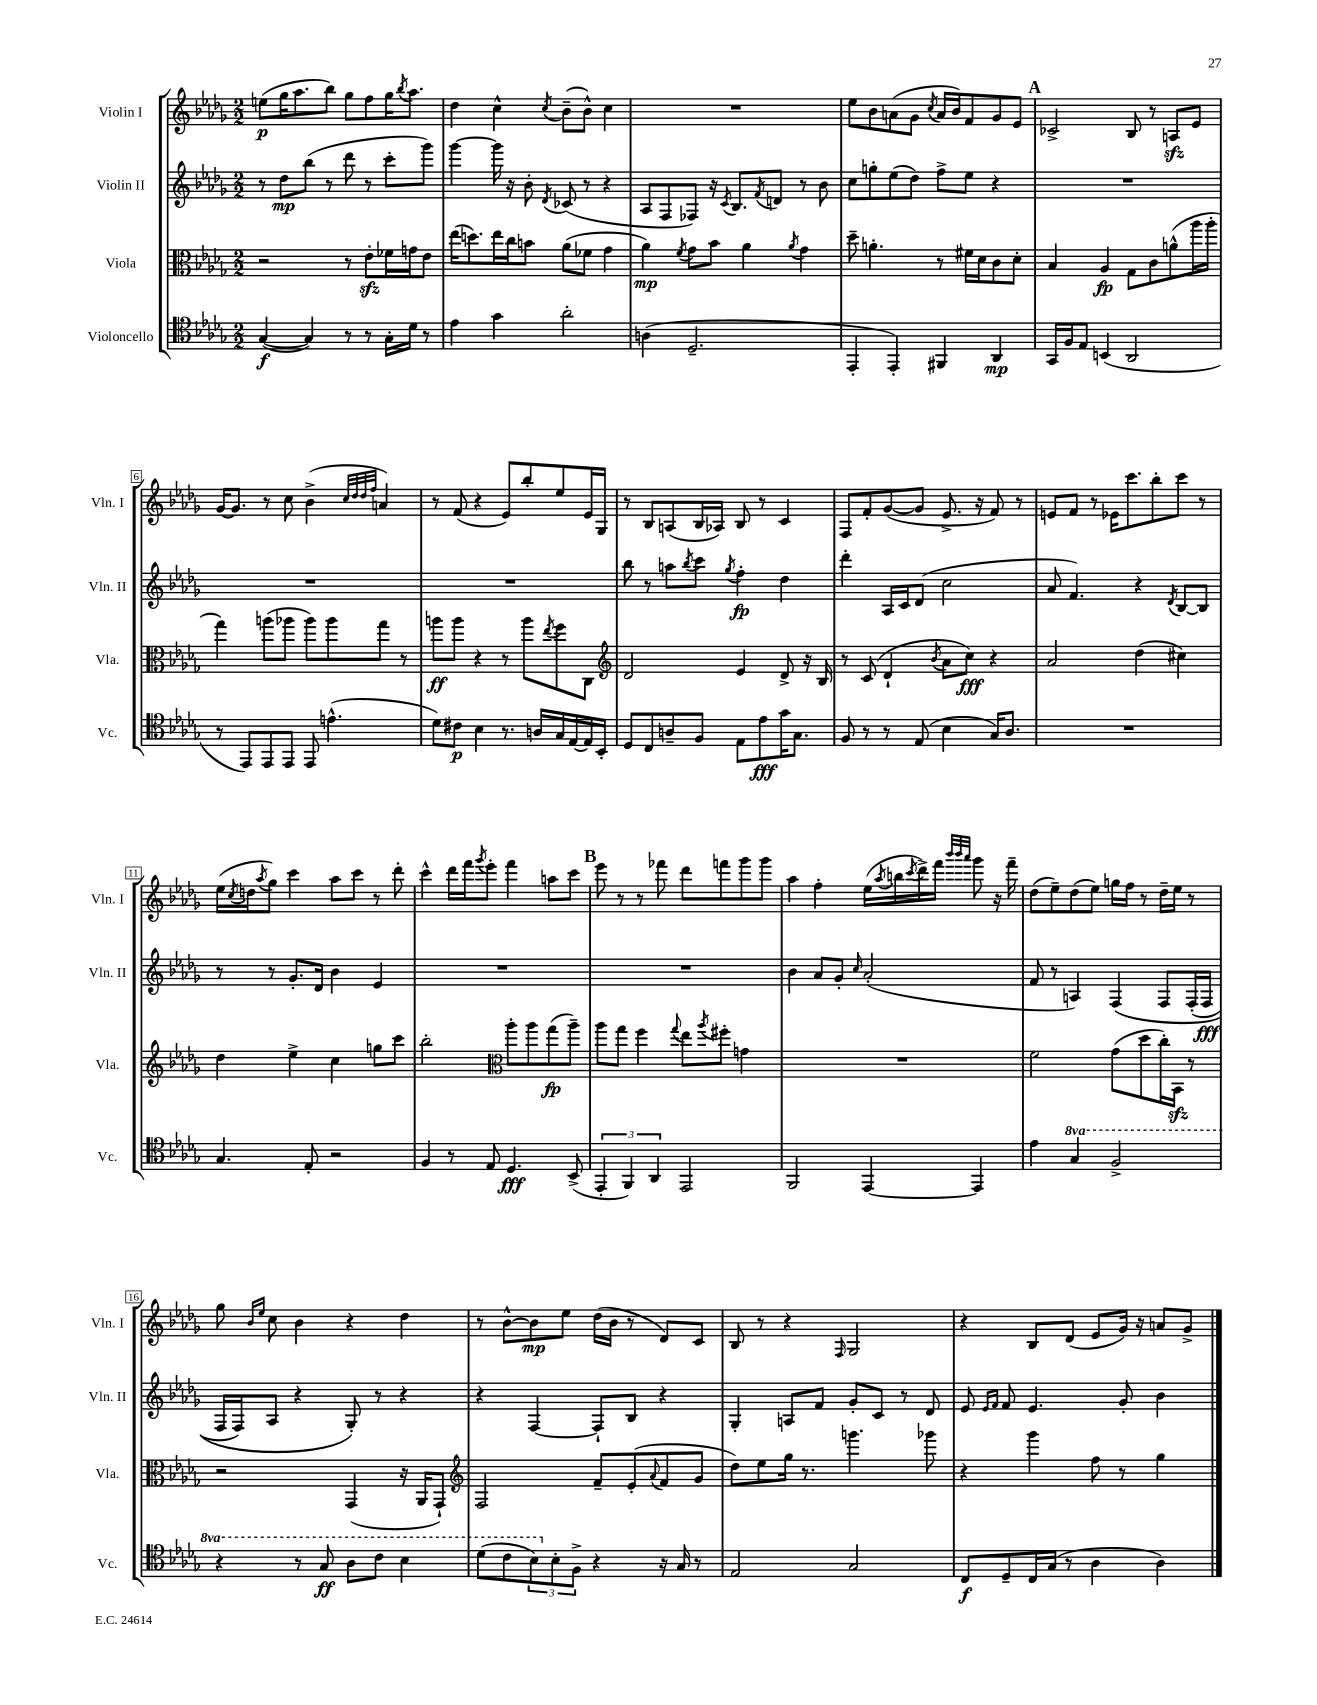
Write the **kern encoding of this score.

**kern	**dynam	**kern	**dynam	**kern	**dynam	**kern	**dynam
*part4	*part4	*part3	*part3	*part2	*part2	*part1	*part1
*staff4	*staff4	*staff3	*staff3	*staff2	*staff2	*staff1	*staff1
*I"Violoncello	*	*I"Viola	*	*I"Violin II	*	*I"Violin I	*
*I'Vc.	*	*I'Vla.	*	*I'Vln. II	*	*I'Vln. I	*
*clefC4	*	*clefC3	*	*clefG2	*	*clefG2	*
*k[b-e-a-d-g-]	*	*k[b-e-a-d-g-]	*	*k[b-e-a-d-g-]	*	*k[b-e-a-d-g-]	*
*M2/2	*	*M2/2	*	*M2/2	*	*M2/2	*
=1	=1	=1	=1	=1	=1	=1	=1
([4G-/	f	2r	.	8r	.	(8een\L	p
.	.	.	.	8dd-\L	mp	16gg-\K	.
.	.	.	.	.	.	8.aa-\	.
4G-/])	.	.	.	(8bb-\J	.	.	.
.	.	.	.	8r	.	8bb-\J)	.
8r	.	8r	.	8ddd-\	.	8gg-\L	.
8r	.	8e-zz'\L	.	8r	.	8ff\	.
16G-'\LL	.	16f-X\L	.	8ccc'\L	.	16gg-\K	.
.	.	.	.	.	.	8qbb-/	.
16d-\JJ	.	16gn\J	.	.	.	8.aa-\J	.
8r	.	8e-\J	.	8ggg-\J)	.	.	.
=2	=2	=2	=2	=2	=2	=2	=2
4e-\	.	(16ee-\KL	.	[4ggg-\	.	4dd-\	.
.	.	8.ddn\)	.	.	.	.	.
4g-\	.	16ee-\L	.	16ggg-\]	.	4cc^^\	.
.	.	16cc\J	.	16r	.	.	.
.	.	8bn\J	.	8b-'\	.	.	.
.	.	.	.	8qd-/	.	8qcc/	.
2a-'\	.	(8a-\L	.	(8c-X/	.	(8b-~\L	.
.	.	8f-X\J	.	8r	.	8b-^^\J)	.
.	.	4g-\	.	4r	.	4cc\	.
=3	=3	=3	=3	=3	=3	=3	=3
(4An\	.	4a-\)	mp	8A-/L	.	1r	.
.	.	.	.	8F/	.	.	.
.	.	8qf/	.	.	.	.	.
2.D-~/	.	8g-\L	.	8F-X/J)	.	.	.
.	.	8b-\J	.	16r	.	.	.
.	.	.	.	8qc/	.	.	.
.	.	.	.	8.B-/L	.	.	.
.	.	4a-\	.	.	.	.	.
.	.	.	.	8qf/	.	.	.
.	.	.	.	8dn/J	.	.	.
.	.	8qa-/	.	.	.	.	.
.	.	4g-\	.	8r	.	.	.
.	.	.	.	8b-\	.	.	.
=4	=4	=4	=4	=4	=4	=4	=4
4EE-'/	.	8dd-~\	.	8cc\L	.	8ee-\L	.
.	.	4.an'\	.	8ggn'\	.	8b-\	.
4EE-'/)	.	.	.	(8ee-\	.	(8an\	.
.	.	.	.	8dd-\J)	.	8g-\J	.
.	.	.	.	.	.	8qcc/	.
4FF#X/	.	8r	.	8ff^\L	.	16a/LL	.
.	.	.	.	.	.	16b-/J)	.
.	.	16f#X\LL	.	8ee-\J	.	8f/	.
.	.	16d-\J	.	.	.	.	.
4AA-/	mp	8c\	.	4r	.	8g-/	.
.	.	8d-'\J	.	.	.	8e-/J	.
!!LO:REH:place=s1:t=A
=5	=5	=5	=5	=5	=5	=5	=5
16GG-/LL	.	4B-/	.	1r	.	2c-X^/	.
16F/J	.	.	.	.	.	.	.
8E-/J	.	.	.	.	.	.	.
(4BBn/	.	4A-/	fp	.	.	.	.
2AA-/	.	8G-\L	.	.	.	8B-/	.
.	.	8c\	.	.	.	8r	.
.	.	(8an^^\	.	.	.	8Anzz/L	.
.	.	16aa-\L	.	.	.	8e-/J	.
.	.	16aa-'\JJ	.	.	.	.	.
!!LO:LB:g=z
=6	=6	=6	=6	=6	=6	=6	=6
8r	.	4gg-\)	.	1r	.	[16g-/KL	.
.	.	.	.	.	.	8.g-/J]	.
8EE-/L)	.	.	.	.	.	.	.
8EE-/	.	(8aan\L	.	.	.	8r	.
8EE-/J	.	8aa-X\J	.	.	.	8cc\	.
8EE-/	.	8aa-\L)	.	.	.	(4b-^\	.
(4.en^^\	.	8aa-\	.	.	.	.	.
.	.	.	.	.	.	32qqcc/LLL	.
.	.	.	.	.	.	32qqdd-/	.
.	.	.	.	.	.	32qqdd-/	.
.	.	.	.	.	.	32qqff/JJJ	.
.	.	8gg-\J	.	.	.	4an/)	.
.	.	8r	.	.	.	.	.
=7	=7	=7	=7	=7	=7	=7	=7
8d-\L)	.	8aan\L	ff	1r	.	8r	.
8c#X\J	p	8aa\J	.	.	.	(8f/	.
4B-\	.	4r	.	.	.	4r	.
8.r	.	8r	.	.	.	8e-/L)	.
.	.	8aa\L	.	.	.	8bb-'/	.
16An/LL	.	.	.	.	.	.	.
.	.	8qee-/	.	.	.	.	.
16G-/	.	8ff\	.	.	.	8ee-/	.
[16E-/	.	.	.	.	.	.	.
16E-/]	.	8C\J	.	.	.	16e-/L	.
16BB-'/JJ	.	.	.	.	.	16G-/JJ	.
=8	=8	=8	=8	=8	=8	=8	=8
*	*	*clefG2	*	*	*	*	*
8D-/L	.	2d-/	.	8bb-\	.	8r	.
8C/	.	.	.	8r	.	8B-/L	.
8An~/	.	.	.	8aan\L	.	(8An/	.
.	.	.	.	8qbb-/	.	.	.
8F/J	.	.	.	8ccc\J	.	16B-/L	.
.	.	.	.	.	.	16A-X/JJ)	.
.	.	.	.	8qgg-/	.	.	.
8E-\L	.	4e-/	.	4ff'\	fp	8B-/	.
8e-\	fff	.	.	.	.	8r	.
16g-\K	.	8d-^/	.	4dd-\	.	4c/	.
8.G-\J	.	.	.	.	.	.	.
.	.	16r	.	.	.	.	.
.	.	16B-/	.	.	.	.	.
=9	=9	=9	=9	=9	=9	=9	=9
8F/	.	8r	.	4ddd-'\	.	8F/L	.
8r	.	(8c/	.	.	.	8f'/	.
8r	.	4d-`/	.	16A-/LL	.	([8g-/	.
.	.	.	.	16c/J	.	.	.
(8E-/	.	.	.	(8d-/J	.	8g-/J]	.
.	.	8qb-/	.	.	.	.	.
4B-\	.	8a-\L	.	2cc\	.	8.e-^/	.
.	.	8cc\J)	fff	.	.	.	.
.	.	.	.	.	.	16r	.
16G-/KL)	.	4r	.	.	.	8f/)	.
8.A-/J	.	.	.	.	.	.	.
.	.	.	.	.	.	8r	.
=10	=10	=10	=10	=10	=10	=10	=10
1r	.	2a-/	.	8a-/	.	8en/L	.
.	.	.	.	4.f/)	.	8f/J	.
.	.	.	.	.	.	8r	.
.	.	.	.	.	.	16e-X\KL	.
.	.	.	.	.	.	8.ccc\	.
.	.	(4dd-\	.	4r	.	.	.
.	.	.	.	.	.	8bb-'\	.
.	.	.	.	8qd-/	.	.	.
.	.	4cc#X\)	.	[8B-/L	.	8ccc\J	.
.	.	.	.	8B-/J]	.	8r	.
!!LO:LB:g=z
=11	=11	=11	=11	=11	=11	=11	=11
4.G-/	.	4dd-\	.	8r	.	(16ee-\LL	.
.	.	.	.	.	.	8qcc/	.
.	.	.	.	.	.	16ddn\J	.
.	.	.	.	.	.	8qaa-/	.
.	.	.	.	8r	.	8gg-\J)	.
.	.	4ee-^\	.	8.g-'/L	.	4ccc\	.
8E-'/	.	.	.	.	.	.	.
.	.	.	.	16d-/Jk	.	.	.
2r	.	4cc\	.	4b-\	.	8aa-\L	.
.	.	.	.	.	.	8ccc\J	.
.	.	8ggn\L	.	4e-/	.	8r	.
.	.	8ccc\J	.	.	.	8ddd-'\	.
=12	=12	=12	=12	=12	=12	=12	=12
4F/	.	2bb-'\	.	1r	.	4ccc^^\	.
8r	.	.	.	.	.	16ddd-\LL	.
.	.	.	.	.	.	16fff\J	.
.	.	.	.	.	.	8qggg-/	.
8E-/	.	.	.	.	.	8eee-'\J	.
*	*	*clefC3	*	*	*	*	*
4.D-/	fff	8aa-'\L	.	.	.	4fff\	.
.	.	8aa-\	.	.	.	.	.
.	.	(8gg-\	fp	.	.	8aan\L	.
(8BB-^/	.	8aa-~\J)	.	.	.	8ccc\J	.
!!LO:REH:place=s1:t=B
=13	=13	=13	=13	=13	=13	=13	=13
6EE-'/	.	8aa-\L	.	1r	.	8eee-\	.
.	.	8gg-\J	.	.	.	8r	.
6FF/)	.	.	.	.	.	.	.
.	.	4ff\	.	.	.	8r	.
6AA-/	.	.	.	.	.	.	.
.	.	.	.	.	.	8fff-X\	.
.	.	8qqgg-/	.	.	.	.	.
2EE-/	.	8ee-\L	.	.	.	8ddd-\L	.
.	.	8qaa-/	.	.	.	.	.
.	.	8ff#X'\J	.	.	.	8fffn\	.
.	.	4gn\	.	.	.	8ggg-\	.
.	.	.	.	.	.	8ggg-\J	.
=14	=14	=14	=14	=14	=14	=14	=14
2FF/	.	1r	.	4b-\	.	4aa-\	.
.	.	.	.	8a-/L	.	4ff'\	.
.	.	.	.	8g-'/J	.	.	.
.	.	.	.	16qqcc/	.	.	.
[4EE-/	.	.	.	(2a-'/	.	(16ee-\LL	.
.	.	.	.	.	.	8qaa-/	.
.	.	.	.	.	.	16bbn\	.
.	.	.	.	.	.	8qccc/	.
.	.	.	.	.	.	16ddd-^\)	.
.	.	.	.	.	.	16fff\JJ	.
.	.	.	.	.	.	32qqbbb-/LLL	.
.	.	.	.	.	.	32qqbbb-/	.
.	.	.	.	.	.	32qqaaa-/JJJ	.
4EE-/]	.	.	.	.	.	8ggg-\	.
.	.	.	.	.	.	16r	.
.	.	.	.	.	.	16fff~\	.
=15	=15	=15	=15	=15	=15	=15	=15
4e-\	.	2f\	.	8f/	.	(8dd-\L	.
.	.	.	.	8r	.	8ee-~\)	.
*8va	*	*	*	*	*	*	*
4g-/	.	.	.	4An/)	.	(8dd-\	.
.	.	.	.	.	.	8ee-\J)	.
2f^/	.	(8g-\L	.	(4F/	.	16ggn\LL	.
.	.	.	.	.	.	16ff\JJ	.
.	.	8dd-\	.	.	.	8r	.
.	.	16cc'\L)	.	8F/L	.	16dd-~\LL	.
.	.	16BB-zz\JJ	.	.	.	16ee-\JJ	.
.	.	8r	.	(16F'/L	.	8r	.
.	.	.	.	16F/JJ	fff	.	.
!!LO:LB:g=z
=16	=16	=16	=16	=16	=16	=16	=16
4r	.	2r	.	16F/LL	.	8gg-\	.
.	.	.	.	16F/J)	.	.	.
.	.	.	.	.	.	16qqb-/LL	.
.	.	.	.	.	.	16qqee-/JJ	.
.	.	.	.	8A-/J	.	8cc\	.
8r	.	.	.	4r	.	4b-\	.
8g-/	ff	.	.	.	.	.	.
8a-\L	.	(4GG-/	.	8G-'/)	.	4r	.
8cc\J	.	.	.	8r	.	.	.
4b-\	.	16r	.	4r	.	4dd-\	.
.	.	16AA-/KL	.	.	.	.	.
.	.	8GG-`/J)	.	.	.	.	.
=17	=17	=17	=17	=17	=17	=17	=17
*	*	*clefG2	*	*	*	*	*
(8dd-\L	.	2F/	.	4r	.	8r	.
8cc\	.	.	.	.	.	[8b-^^\L	.
12b-\)	.	.	.	[4F/	.	8b-\]	mp
*X8va	*	*	*	*	*	*	*
12B-'\	.	.	.	.	.	.	.
.	.	.	.	.	.	8ee-\J	.
12F^\J	.	.	.	.	.	.	.
4r	.	8f~/L	.	8F`/L]	.	(16dd-\LL	.
.	.	.	.	.	.	16b-\JJ	.
.	.	(8e-'/	.	8B-/J	.	8r	.
.	.	8qqa-/	.	.	.	.	.
16r	.	8f/	.	4r	.	8d-/L)	.
16G-/	.	.	.	.	.	.	.
8r	.	8g-/J	.	.	.	8c/J	.
=18	=18	=18	=18	=18	=18	=18	=18
2E-/	.	8dd-\L)	.	4G-'/	.	8B-/	.
.	.	8ee-\	.	.	.	8r	.
.	.	16gg-\Jk	.	8An/L	.	4r	.
.	.	8.r	.	.	.	.	.
.	.	.	.	8f/J	.	.	.
.	.	.	.	.	.	16qqF/	.
2G-/	.	4.gggn\	.	8g-'/L	.	2G-/	.
.	.	.	.	8c/J	.	.	.
.	.	.	.	8r	.	.	.
.	.	8ggg-X\	.	8d-/	.	.	.
=19	=19	=19	=19	=19	=19	=19	=19
8C/L	f	4r	.	8e-/	.	4r	.
.	.	.	.	16qqe-/LL	.	.	.
.	.	.	.	16qqf/JJ	.	.	.
8D-~/	.	.	.	8f/	.	.	.
16C/L	.	4ggg-\	.	4.e-/	.	8B-/L	.
(16G-/JJ	.	.	.	.	.	.	.
8r	.	.	.	.	.	(8d-/J	.
4A-\	.	8ff\	.	.	.	8e-/L	.
.	.	8r	.	8g-'/	.	16g-/Jk)	.
.	.	.	.	.	.	16r	.
4A-\)	.	4gg-\	.	4b-\	.	8an/L	.
.	.	.	.	.	.	8g-^/J	.
==	==	==	==	==	==	==	==
*-	*-	*-	*-	*-	*-	*-	*-
